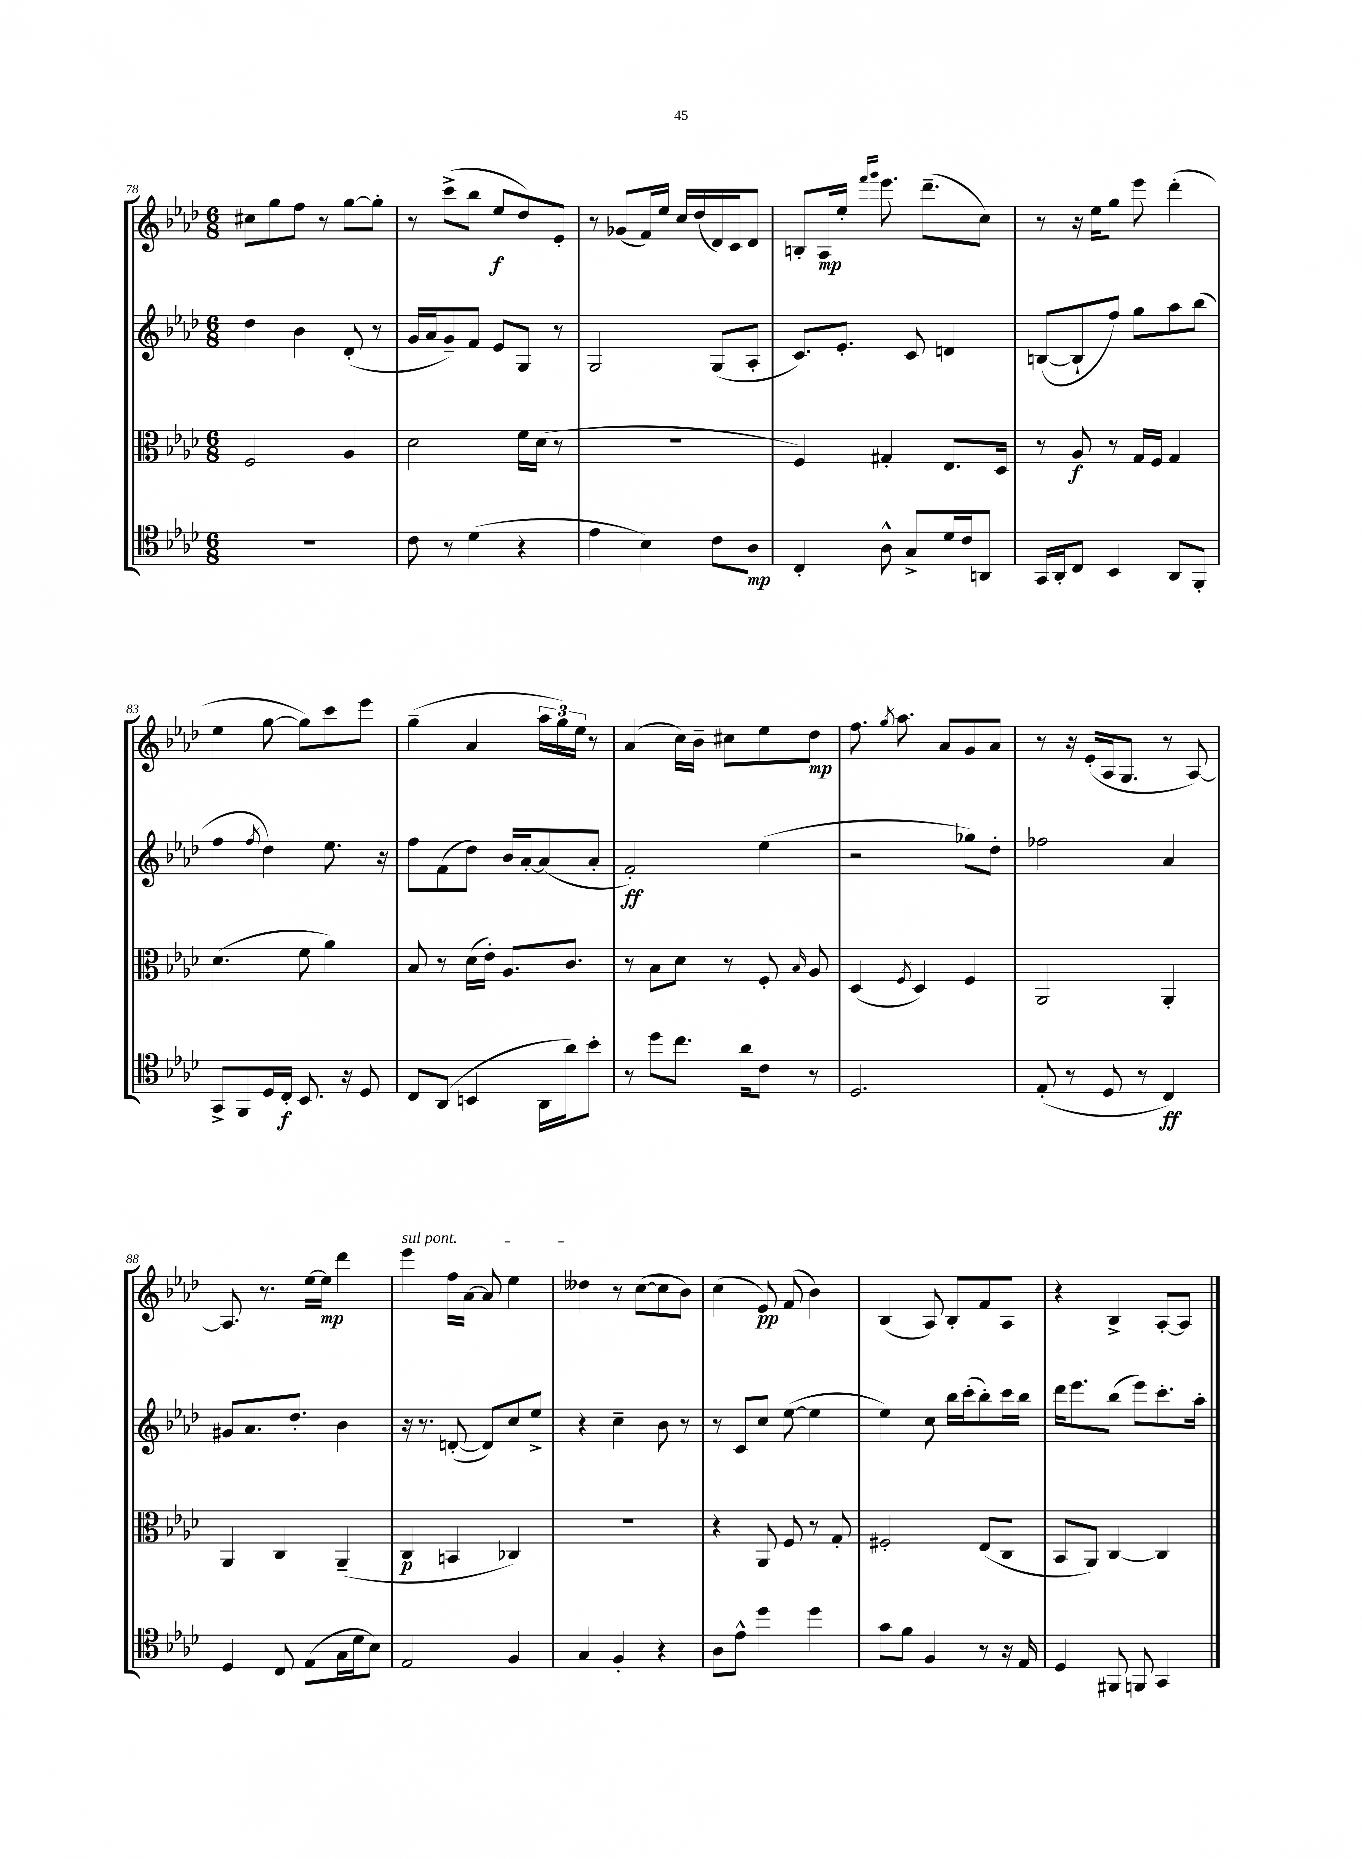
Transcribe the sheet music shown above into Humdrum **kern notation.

**kern	**kern	**kern	**kern
*staff4	*staff3	*staff2	*staff1
*clefC4	*clefC3	*clefG2	*clefG2
*k[b-e-a-d-]	*k[b-e-a-d-]	*k[b-e-a-d-]	*k[b-e-a-d-]
*M6/8	*M6/8	*M6/8	*M6/8
2.r	2F/	4dd-\	8cc#\L
.	.	.	8gg\
.	.	4b-\	8ff\J
.	.	.	8r
.	4A-/	(8d-'/	[8gg\L
.	.	8r	8gg'\]J
=	=	=	=
8c\	2d-\	16g/LL	8r
.	.	16a-/J	.
8r	.	8g~/)	(8ccc^\L
(4d-\	.	8f/J	8bb-\J
.	.	8e-/L	8ee-/L
4r	16f\LL	8G/J	8dd-/)
.	(16d-\JJ	.	.
.	8r	8r	8e-'/J
=	=	=	=
4e-\	2.r	2G/	8r
.	.	.	(8g-/L
4B-\)	.	.	16f/L)
.	.	.	16ee-/JJ
.	.	.	16cc/LL
.	.	.	(16dd-/
8c\L	.	(8G/L	16d-/)
.	.	.	16c/J
8A-\J	.	8A-'/J	8d-/J
=	=	=	=
4C'/	4F/)	8.c/L)	8B'/L
.	.	.	16A-/L
.	.	8.e-'/J	16ee-'/JJ
.	.	.	16qqfff/LL
.	.	.	16qqggg/JJ
8A-^^\	4G#'/	.	8.eee-\
8G^/L	.	8c/	.
.	.	.	(8.ddd-~\L
16d-/L	8.E-/L	4d/	.
16c/J	.	.	.
8AA/J	.	.	8cc\J)
.	16D-/Jk	.	.
=	=	=	=
16GG/LL	8r	([8B/L	8r
16AA-'/J	.	.	.
8C/J	8A-/	8B`/]	16r
.	.	.	16ee-\LK
4BB-/	8r	8ff/J)	8gg\J
.	16G/LL	8gg\L	8eee-\
.	16F/JJ	.	.
8AA-/L	4G/	8aa-\	(4ddd-'\
8FF'/J	.	(8bb-\J	.
=	=	=	=
8GG^/L	(4.d-\	4ff\	4ee-\
8FF/	.	.	.
.	.	8qff/	.
16D-/L	.	4dd-\)	[8gg\
16C'/JJ	.	.	.
8.BB-/	8f\	.	8gg\]L)
.	4a-\)	8.ee-\	8ccc\
16r	.	.	.
8D-/	.	.	8eee-\J
.	.	16r	.
=	=	=	=
8C/L	8B-/	8ff\L	(4gg~\
(8AA-/J	8r	(8f\	.
4BB/	(16d-\LL	8dd-\J)	4a-/
.	16e-'\JJ)	.	.
.	8.A-/L	16b-/LL	.
.	.	[16a-'/J	.
16AA-\LL	.	(8a-/]	24aa-\LL
.	.	.	24gg\)
16a-\J)	8.c/J	.	.
.	.	.	24ee-\JJ
8b-'\J	.	8a-'/J	8r
=	=	=	=
8r	8r	2f'/)	(4a-/
8dd-\L	8B-\L	.	.
8.cc\J	8d-\J	.	16cc\LL)
.	.	.	16b-~\JJ
.	8r	.	8cc#\L
16a-\LK	.	.	.
8c\J	8F'/	(4ee-\	8ee-\
.	16qqB-/	.	.
8r	8A-/	.	8dd-\J
=	=	=	=
2.D-/	(4D-/	2r	8.ff\
.	.	.	8qgg/
.	.	.	8.aa-\
.	8qF/	.	.
.	4D-/)	.	.
.	.	.	8a-/L
.	4F/	8gg-\L)	8g/
.	.	8dd-'\J	8a-/J
=	=	=	=
(8E-'/	2AA-/	2ff-\	8r
8r	.	.	16r
.	.	.	(16e-'/LL
8D-/	.	.	16A-/J
.	.	.	8.G/J
8r	.	.	.
4C/)	4AA-'/	4a-/	8r
.	.	.	[8A-/)
=	=	=	=
4D-/	4AA-/	8g#/L	8.A-/]
.	.	8.a-/	.
.	.	.	8.r
8C/	4C/	.	.
.	.	8.dd-'/J	.
(8E-\L	.	.	[16ee-\LL
.	.	.	16ee-\]JJ
16G\L	(4AA-~/	4b-\	4ddd-\
16d-\J	.	.	.
8B-\J)	.	.	.
=	=	=	=
2E-/	4C/	16r	4eee-\
.	.	8.r	.
.	4BB/	([8d'/	16ff\LL
.	.	.	[16a-\JJ
.	.	8d/]L)	8a-/]
4F/	4C-/)	8cc/	4ee-\
.	.	8ee-^/J	.
=	=	=	=
4G/	2.r	4r	4dd--\
4F'/	.	4cc~\	8r
.	.	.	([8cc\L
4r	.	8b-\	8cc\]
.	.	8r	8b-\J)
=	=	=	=
8A-\L	4r	8r	(4cc\
8e-^^\J	.	8c/L	.
4dd-\	8AA-/	8cc/J	8e-/)
.	8F/	([8ee-\	(8f/
4dd-\	8r	4ee-\]	4b-\)
.	8G'/	.	.
=	=	=	=
8g\L	2F#'/	4ee-\)	(4B-/
8f\J	.	.	.
4F/	.	8cc\	8A-/)
.	.	16bb-\LL	8B-'/L
.	.	(16ccc'\J	.
8r	(8E-/L	8bb-'\)	8f/
16r	8C/J	16ccc\L	8A-/J
16E-/	.	16bb-\JJ	.
=	=	=	=
4D-/	8BB-/L	16ddd-\LK	4r
.	.	8.eee-\	.
.	8AA-/J)	.	.
8FF#/	[4C/	(8bb-\J	4B-^/
8FF/	.	8eee-\L)	.
4GG/	4C/]	8.ccc'\	[8A-'/L
.	.	.	8A-/]J
.	.	16aa-'\Jk	.
==	==	==	==
*-	*-	*-	*-
